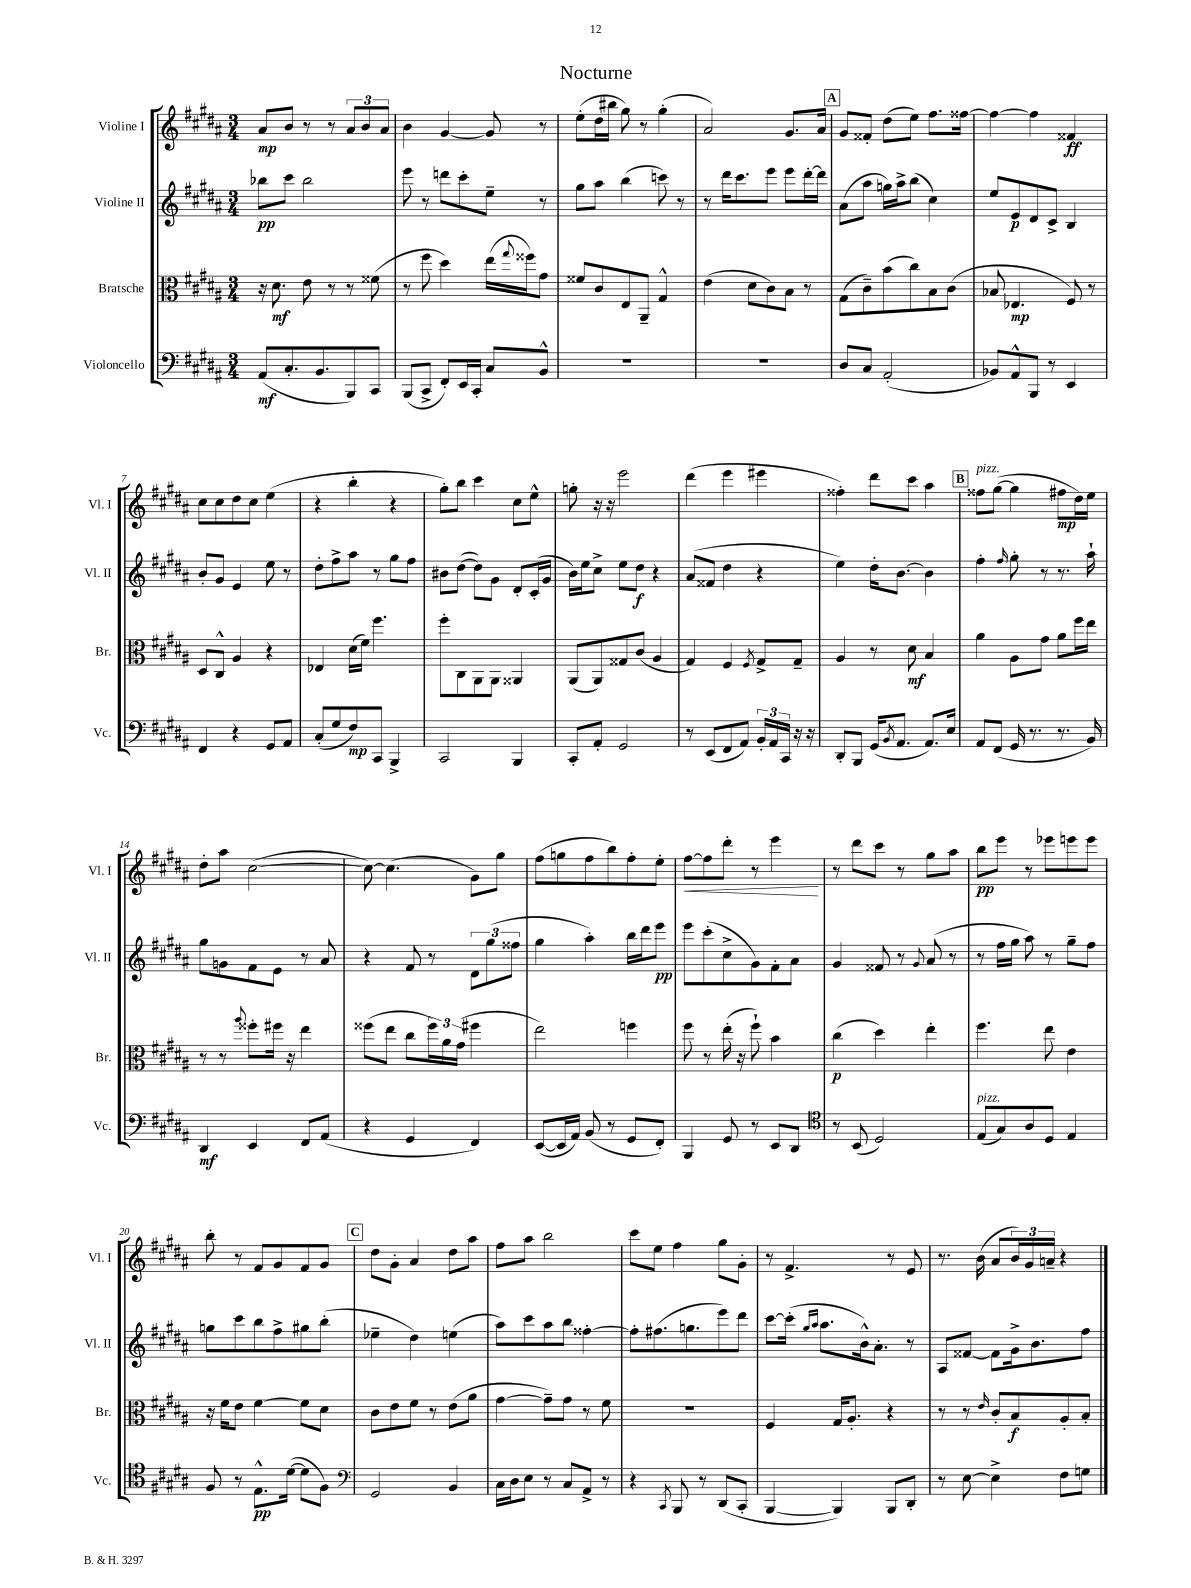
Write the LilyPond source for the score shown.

\header { title = "Nocturne" }
<<
\new StaffGroup <<
\new Staff = "s0" \with { instrumentName = "Violine I" shortInstrumentName = "Vl. I" } {
    \clef treble \key b \major \numericTimeSignature \time 3/4
    ais'8\mp b'8 r8 r8 \tuplet 3/2 { ais'8 b'8 ais'8 } |
    b'4 gis'4~ gis'8 r8 |
    e''8-.( dis''16 bis''16 gis''8) r8 gis''4-.( |
    ais'2) gis'8. ais'16 |
    \mark \markup { \box "A" } gis'8 fisis'8-. dis''8( e''8) fis''8. fisis''16~ |
    fisis''4~ fisis''4 fisis'4\ff |
    cis''8 cis''8 dis''8 cis''8 e''4( |
    r4 b''4-. r4 |
    gis''8-.) b''8 cis'''4 cis''8 e''8-^ |
    g''8-. r16 r16 e'''2 |
    dis'''4( e'''4 eis'''4 |
    fisis''4-.) dis'''8 cis'''8 ais''4 |
    \mark \markup { \box "B" } fisis''8^\markup { \italic "pizz." } gis''8~( gis''4 fis''8\mp dis''16) e''16 |
    dis''8-. ais''8 cis''2~( |
    cis''8~) cis''4.( gis'8) gis''8 |
    fis''8( g''8 fis''8 b''8) fis''8-. e''8-. |
    fis''8~\< fis''8 dis'''8-. r8 e'''4\! |
    r8 dis'''8 cis'''8 r8 gis''8 ais''8 |
    b''8\pp e'''8 r8 ees'''8 e'''8 e'''8 |
    b''8-. r8 fis'8 gis'8 fis'8 gis'8 |
    \mark \markup { \box "C" } dis''8 gis'8-. ais'4 dis''8 ais''8 |
    fis''8 ais''8 b''2 |
    cis'''8 e''8 fis''4 gis''8 gis'8-. |
    r8 fis'4.-> r8 e'8 |
    r8. b'16( ais'8 \tuplet 3/2 { b'16) gis'16 a'16-- } r4 \bar "|." |
}
\new Staff = "s1" \with { instrumentName = "Violine II" shortInstrumentName = "Vl. II" } {
    \clef treble \key b \major \numericTimeSignature \time 3/4
    bes''8\pp cis'''8 bes''2 |
    e'''8 r8 d'''8 cis'''8-. e''8-- r8 |
    gis''8 ais''8 b''4( c'''8) r8 |
    r8 dis'''16 cis'''8. e'''8 e'''8 dis'''16~-. dis'''16 |
    \mark \markup { \box "A" } ais'8( ais''8 g''16) ais''16-> b''8( cis''4) |
    e''8 e'8\p dis'8 cis'8-> b4 |
    b'8-. gis'8 e'4 e''8 r8 |
    dis''8-. fis''8-> ais''8 r8 gis''8 fis''8 |
    bis'8 dis''8~( dis''8) gis'8 dis'8-. cis'16-.( gis'16 |
    b'16) e''16 cis''8-> e''8 dis''8\f r4 |
    ais'8( fisis'8 dis''4 r4 |
    e''4) dis''16-. b'8.~ b'4 |
    \mark \markup { \box "B" } fis''4-. \grace { fis''16 } gis''8-. r8 r8. ais''16-! |
    gis''8 g'8 fis'8 e'8 r8 ais'8 |
    r4 fis'8 r8 \tuplet 3/2 { dis'8 gis''8( fisis''8 } |
    gis''4 ais''4-.) b''16 dis'''16 e'''8\pp |
    e'''8 cis'''8-.( cis''8-> gis'8) fis'8-. ais'8 |
    gis'4 fisis'8 r8 \appoggiatura { gis'8 } ais'8( r8 |
    r8 fis''16 gis''16 ais''8) r8 gis''8-- fis''8 |
    g''8 cis'''8 b''8 fis''8-> gis''8 b''8-.( |
    \mark \markup { \box "C" } ees''4-- dis''4) e''4( |
    ais''8) cis'''8 ais''8 b''8 fisis''4~-. |
    fisis''8-. fis''8.( g''8. e'''8) dis'''8 |
    cis'''8~ cis'''16-.( \grace { gis''16 ais''16 } ais''8. b'16-^) ais'8.-. r8 |
    ais8 fisis'8~ fisis'8 gis'16-> b'8. fis''8 \bar "|." |
}
\new Staff = "s2" \with { instrumentName = "Bratsche" shortInstrumentName = "Br." } {
    \clef alto \key b \major \numericTimeSignature \time 3/4
    r16 dis'8.\mf e'8 r8 r8 fisis'8( |
    r8 fis''8 dis''4) e''16( \appoggiatura { gis''8 } fisis''16) gis'8 |
    fisis'8 cis'8 e8 ais,8-- gis4-^ |
    e'4( dis'8 cis'8) b8 r8 |
    \mark \markup { \box "A" } gis8( cis'8--) b'8( cis''8) b8 cis'8( |
    bes8 ees4.\mp fis8) r8 |
    dis8 cis8-^ ais4 r4 |
    ees4 dis'16( fis'16) fis''4. |
    fis''8-. cis8 ais,8 ais,8 aisis,4 |
    ais,8( ais,8) gisis8 cis'8( ais4 |
    gis4) fis4 \acciaccatura { fis8 } gis8-> gis8-- |
    ais4 r8 dis'8\mf b4 |
    \mark \markup { \box "B" } ais'4 ais8 gis'8 ais'8 fis''16 e''16 |
    r8 r8 \appoggiatura { ais''8 } fisis''8-. fis''16 r16 e''4 |
    fisis''8( e''8 cis''8 \tuplet 3/2 { fisis''16) ais'16 gis'16( } fis''4 |
    e''2) f''4 |
    fis''8 r8 e''16-.( r16 fis''8-!) b'4 |
    cis''4\p( dis''4) e''4-. |
    fis''4. e''8 e'4 |
    r16 fis'16 e'8 fis'4~ fis'8 dis'8 |
    \mark \markup { \box "C" } cis'8 e'8 fis'8 r8 e'8( ais'8 |
    gis'4~ gis'8--) gis'8 r8 fis'8 |
    R2. |
    fis4 gis16 ais8.-. r4 |
    r8 r8 \grace { e'16 } cis'8-. b8\f ais8-. b8-. \bar "|." |
}
\new Staff = "s3" \with { instrumentName = "Violoncello" shortInstrumentName = "Vc." } {
    \clef bass \key b \major \numericTimeSignature \time 3/4
    ais,8\mf( cis8.-. b,8. b,,8) cis,8 |
    b,,8( cis,8-> fis,8-.) e,16 cis,16-. cis8 b,8-^ |
    R2. |
    R2. |
    \mark \markup { \box "A" } dis8 cis8 ais,2-.( |
    bes,8) ais,8-^ b,,8 r8 e,4 |
    fis,4 r4 gis,8 ais,8 |
    cis8-.( gis8 fis8\mp) cis,8 b,,4-> |
    cis,2 b,,4 |
    cis,8-. ais,8-. gis,2 |
    r8 e,8( fis,8 ais,8) \tuplet 3/2 { b,16-. ais,16 cis,16 } r16 r16 |
    dis,8-. b,,8 gis,16( \acciaccatura { b,8 } ais,8. ais,8.) e16 |
    \mark \markup { \box "B" } ais,8 fis,8( gis,16 r8. r8. b,16) |
    dis,4\mf e,4 fis,8 ais,8( |
    r4 gis,4 fis,4) |
    e,8~( e,16 ais,16) b,8( r8 gis,8 fis,8-.) |
    b,,4 gis,8 r8 e,8 dis,8 |
    \clef tenor r8 b,8( dis2) |
    e8^\markup { \italic "pizz." }( gis8) ais8 dis8 e4 |
    fis8 r8 e8.-^\pp dis'16~( dis'8 fis8) |
    \mark \markup { \box "C" } \clef bass gis,2 b,4 |
    cis16 dis16 e8 r8 cis8 ais,8-> r8 |
    r4 \acciaccatura { cis,8 } b,,8 r8 dis,8( cis,8-. |
    b,,4~ b,,4) b,,8 dis,8-. |
    r8 e8~ e4-> fis8 g8 \bar "|." |
}
>>
>>
